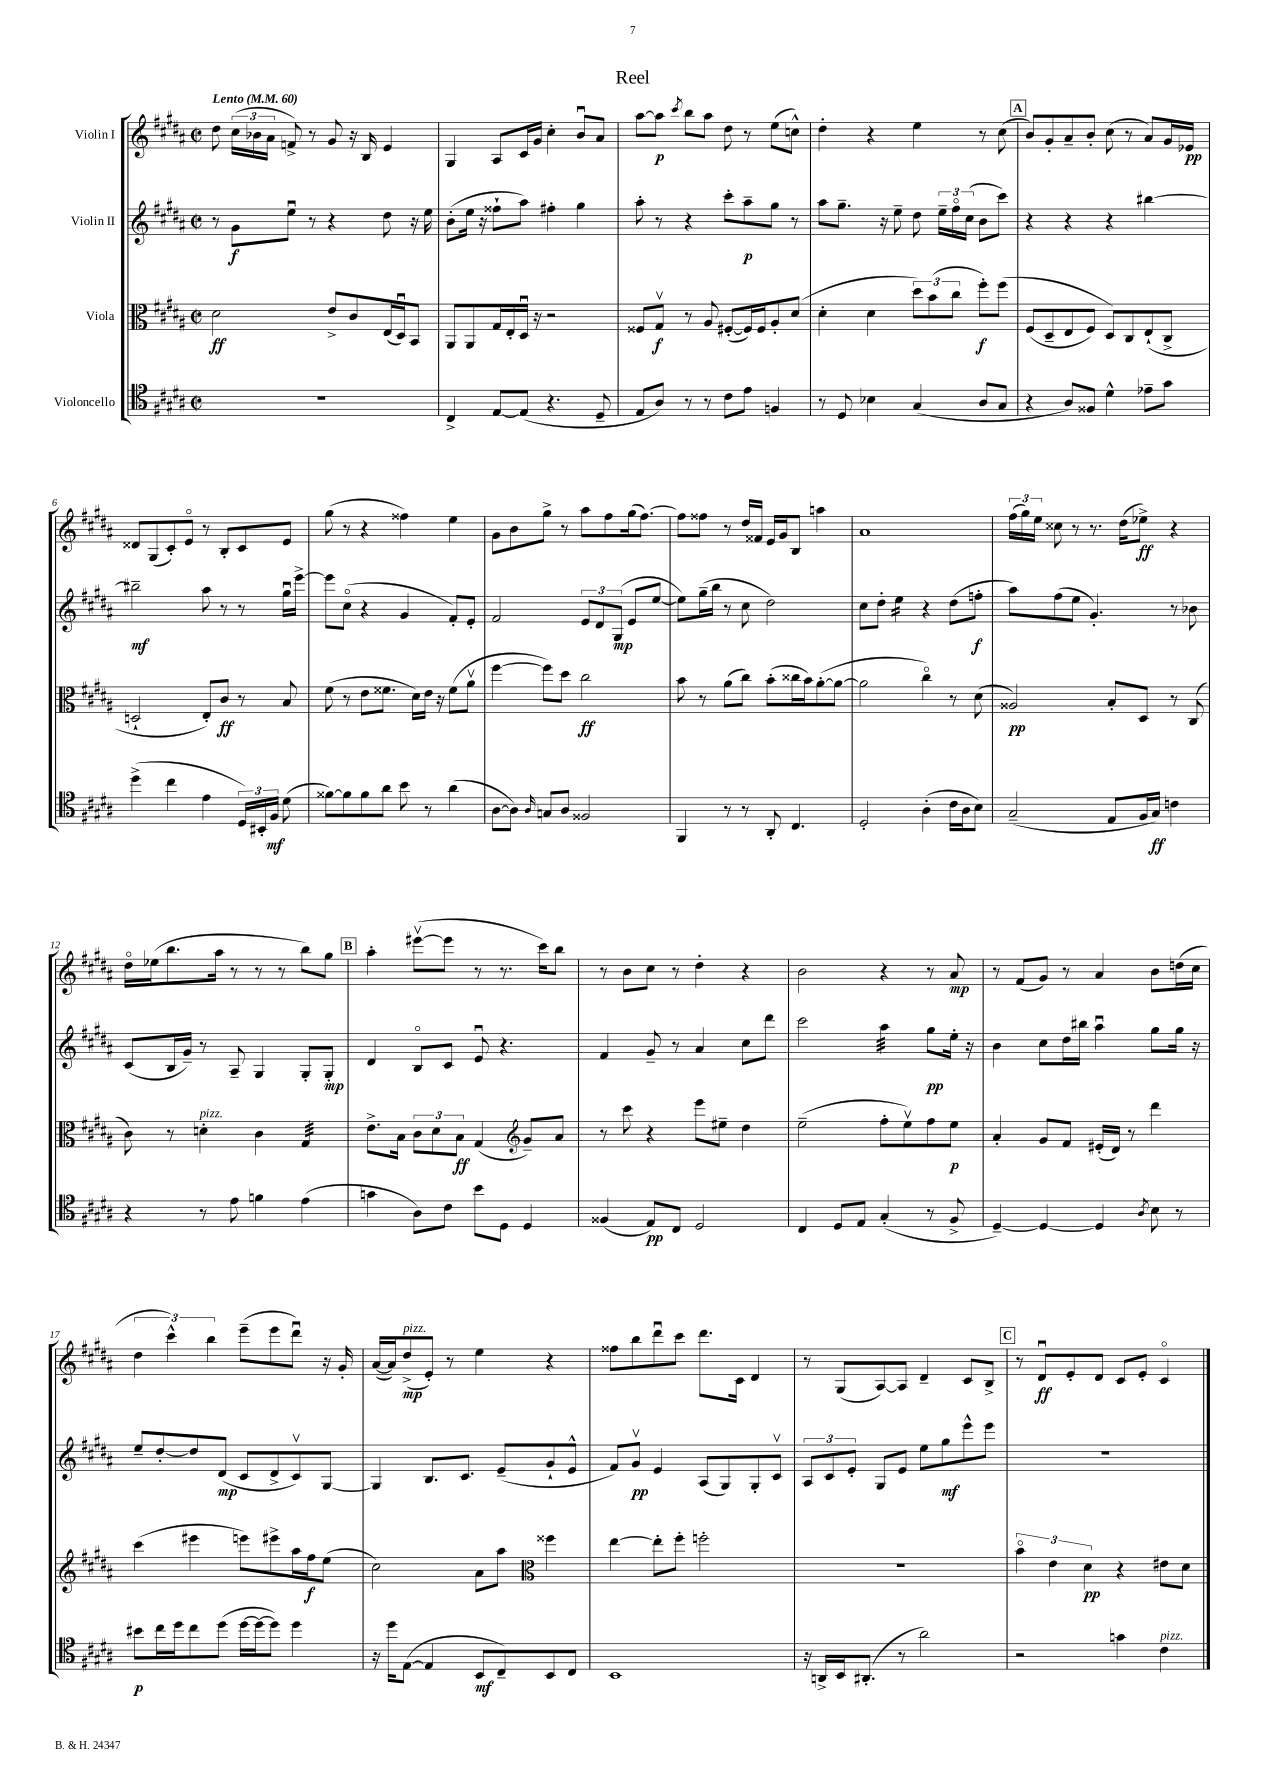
\header { title = "Reel" }
<<
\new StaffGroup <<
\new Staff = "s0" \with { instrumentName = "Violin I" } {
    \clef treble \key b \major \defaultTimeSignature \time 2/2 \tempo "Lento" 4 = 60
    \autoBeamOff dis''8 \tuplet 3/2 { cis''16[( bes'16 ais'16] } f'8->) r8 gis'8 r16 b16 e'4 |
    gis4 ais8[ cis'16 gis'16] cis''4-. b'8[\downbow ais'8] |
    ais''8[~ ais''8]\p \acciaccatura { cis'''8 } b''8[ ais''8] dis''8 r8 e''8[( c''8]-^) |
    dis''4-. r4 e''4 r8 cis''8( |
    \mark \markup { \box "A" } b'8[) gis'8-. ais'8-- b'8]-. cis''8( r8 ais'8[) gis'16 ees'16]\pp |
    disis'8[ gis8( cis'8-.) e'8]\flageolet r8 b8[-. cis'8 e'8] |
    gis''8( r8 r4 fisis''4) e''4 |
    gis'8[ b'8 gis''8]-> r8 ais''8[ fis''8 gis''16( fis''8.]~) |
    fis''8[ fisis''8] r8 dis''16[ fisis'16] e'16[ gis'16 b8] a''4 |
    ais'1 |
    \tuplet 3/2 { fis''16[( gis''16) e''16] } cisis''8 r8 r8. dis''16[( ees''8]->\ff) r4 |
    dis''16[\flageolet ees''16( b''8. ais''16] r8 r8 r8 b''8[) gis''8] |
    \mark \markup { \box "B" } ais''4-. eis'''8[~\upbow( eis'''8] r8 r8. cis'''16[) b''8] |
    r8 b'8[ cis''8] r8 dis''4-. r4 |
    b'2 r4 r8 ais'8\mp |
    r8 fis'8[( gis'8]) r8 ais'4 b'8[ d''16( cis''16] |
    \tuplet 3/2 { dis''4 cis'''4-^) b''4 } e'''8[--( e'''8 dis'''8]\downbow) r16 gis'16-. |
    ais'16[~( ais'16) dis''8->\mp^\markup { \italic "pizz." }( e'8]-.) r8 e''4 r4 |
    fisis''8[ b''8 dis'''8\downbow cis'''8] dis'''8.[ cis'16] dis'4 |
    r8 gis8[( ais8~) ais8] dis'4-- cis'8[ b8]-> |
    \mark \markup { \box "C" } r8 dis'8[\downbow\ff e'8-. dis'8] cis'8[ e'8]-. cis'4\flageolet \bar "|." |
}
\new Staff = "s1" \with { instrumentName = "Violin II" } {
    \clef treble \key b \major \defaultTimeSignature \time 2/2
    \autoBeamOff r8 gis'8[\f e''8]\downbow r8 r4 dis''8 r16 e''16 |
    b'8[-.( e''16] r16 fisis''8[-! ais''8]) fis''4-. gis''4 |
    ais''8-. r8 r4 cis'''8[-. ais''8--\p gis''8] r8 |
    ais''8[ gis''8.]-- r16 e''8-- dis''8 \tuplet 3/2 { e''16[-- fis''16\flageolet cis''16]( } b'8[ cis'''8]) |
    \mark \markup { \box "A" } r4 r4 r4 bis''4~ |
    bis''2--\mf ais''8 r8 r8 gis''16[\downbow e'''16]~-> |
    e'''8[ cis''8]\flageolet( r4 gis'4 fis'8[-.) e'8]-. |
    fis'2 \tuplet 3/2 { e'8[ dis'8 gis8]\mp( } e'8[ e''8]~ |
    e''8[) gis''16--( b''16] r8 cis''8 dis''2) |
    cis''8[ dis''8]-. e''4:16 r4 dis''8[( f''8]-.\f |
    ais''8[) fis''8( e''8] gis'4.-.) r8 bes'8 |
    cis'8[( b16 gis'16]--) r8 ais8-- gis4 gis8[-. gis8]-.\mp |
    \mark \markup { \box "B" } dis'4 b8[\flageolet cis'8] e'8\downbow r4. |
    fis'4 gis'8-- r8 ais'4 cis''8[ dis'''8] |
    cis'''2 ais''4:32 gis''8[\pp e''16]-. r16 |
    b'4 cis''8[ dis''16 bis''16] ais''4\downbow gis''8[ gis''16] r16 |
    e''8[-- dis''8~-. dis''8 dis'8]\mp( cis'8[ dis'8-> cis'8\upbow) gis8]~ |
    gis4 b8.[ cis'8.] e'8[--( gis'8-! e'8]-^ |
    fis'8[) gis'8]\upbow\pp e'4 ais8[( gis8) gis8-. cis'8]\upbow |
    \tuplet 3/2 { ais8[ cis'8 e'8]-. } gis8[ e'8] e''8[ gis''8\mf e'''8-^ e'''8] |
    \mark \markup { \box "C" } R1 \bar "|." |
}
\new Staff = "s2" \with { instrumentName = "Viola" } {
    \clef alto \key b \major \defaultTimeSignature \time 2/2
    \autoBeamOff dis'2\ff e'8[-> cis'8 e16( dis16\downbow) b,8] |
    ais,8[ ais,8 gis16 e16-. dis16]\downbow r16 r2 |
    fisis8[ gis8]\upbow\f r8 ais8 fis8[~-.( fis16) fis16 ais8-. dis'8]( |
    dis'4-. dis'4 \tuplet 3/2 { dis''8[) b'8( cis''8] } fis''8[-.\f) fis''8]\( |
    \mark \markup { \box "A" } fis8[( dis8-- e8 fis8]) dis8[\) cis8 e8-!( cis8]-> |
    d2-! e8[-.) cis'8]\ff r8 b8 |
    fis'8( r8 e'8[ fisis'8.] dis'16[) e'16] r16 fisis'8[( ais'8]\upbow |
    fis''4~ fis''8[) dis''8] cis''2\ff |
    b'8 r8 ais'8[( cis''8]) b'8[-.( cisis''16 b'16) ais'8~-.( ais'8]~ |
    ais'2 cis''4\flageolet) r8 dis'8( |
    aisis2\pp) b8[-. dis8] r8 cis8( |
    cis'8) r8 d'4-.^\markup { \italic "pizz." } cis'4 gis4:32 |
    \mark \markup { \box "B" } e'8.[-> b16] \tuplet 3/2 { cis'8[ dis'8 b8]\ff } gis4( \clef treble gis'8[--) ais'8] |
    r8 cis'''8 r4 e'''8[ eis''8]-- dis''4 |
    e''2--( fis''8[-. e''8\upbow) fis''8 e''8]\p |
    ais'4-. gis'8[ fis'8] eis'16[-.( dis'16]) r8 dis'''4 |
    cis'''4( eis'''4 e'''8[) eis'''8-> ais''16 fis''16\f e''8]( |
    cis''2) ais'8[ ais''8] \clef alto fisis''4 |
    e''4~ e''8[-. fis''8]-. f''2-. |
    R1 |
    \mark \markup { \box "C" } \tuplet 3/2 { b'4\flageolet e'4 dis'4\pp } r4 eis'8[ dis'8] \bar "|." |
}
\new Staff = "s3" \with { instrumentName = "Violoncello" } {
    \clef tenor \key b \major \defaultTimeSignature \time 2/2
    \autoBeamOff R1 |
    cis4-> e8[~ e8]( r4. dis8-- |
    e8[ ais8]) r8 r8 cis'8[ e'8] f4 |
    r8 dis8 bes4 gis4( ais8[ gis8] |
    \mark \markup { \box "A" } r4 ais8[) fisis8] dis'4-^ ees'8[-- gis'8] |
    dis''4->( cis''4 e'4 \tuplet 3/2 { dis16[) bis,16-. fis16]\mf } dis'8( |
    fisis'8[~) fisis'8 fisis'8 ais'8] b'8 r8 ais'4( |
    ais8[~ ais8]) \grace { ais16 } g8[ ais8] fisis2 |
    fis,4 r8 r8 ais,8-. cis4. |
    dis2-. ais4-.( cis'16[ ais16 b8]) |
    gis2--( e8[ fis16 gis16]\ff) c'4 |
    r4 r8 e'8 f'4 e'4( |
    \mark \markup { \box "B" } g'4 ais8[) cis'8] b'8[ dis8] dis4 |
    fisis4( e8[\pp) cis8] dis2 |
    cis4 dis8[ e8] gis4-.( r8 fis8-> |
    dis4~--) dis4~ dis4 \acciaccatura { ais8 } b8 r8 |
    bis'8[\p cis''16 dis''16 cis''8 dis''8]( dis''16[~ dis''16~ dis''8]) dis''4 |
    r16 dis''16[ e8]~( e4 b,8[\mf cis8--) b,8 cis8] |
    b,1 |
    r16 a,16[-> b,16 ais,8.]-.( r8 ais'2) |
    \mark \markup { \box "C" } r2 g'4 cis'4^\markup { \italic "pizz." } \bar "|." |
}
>>
>>
